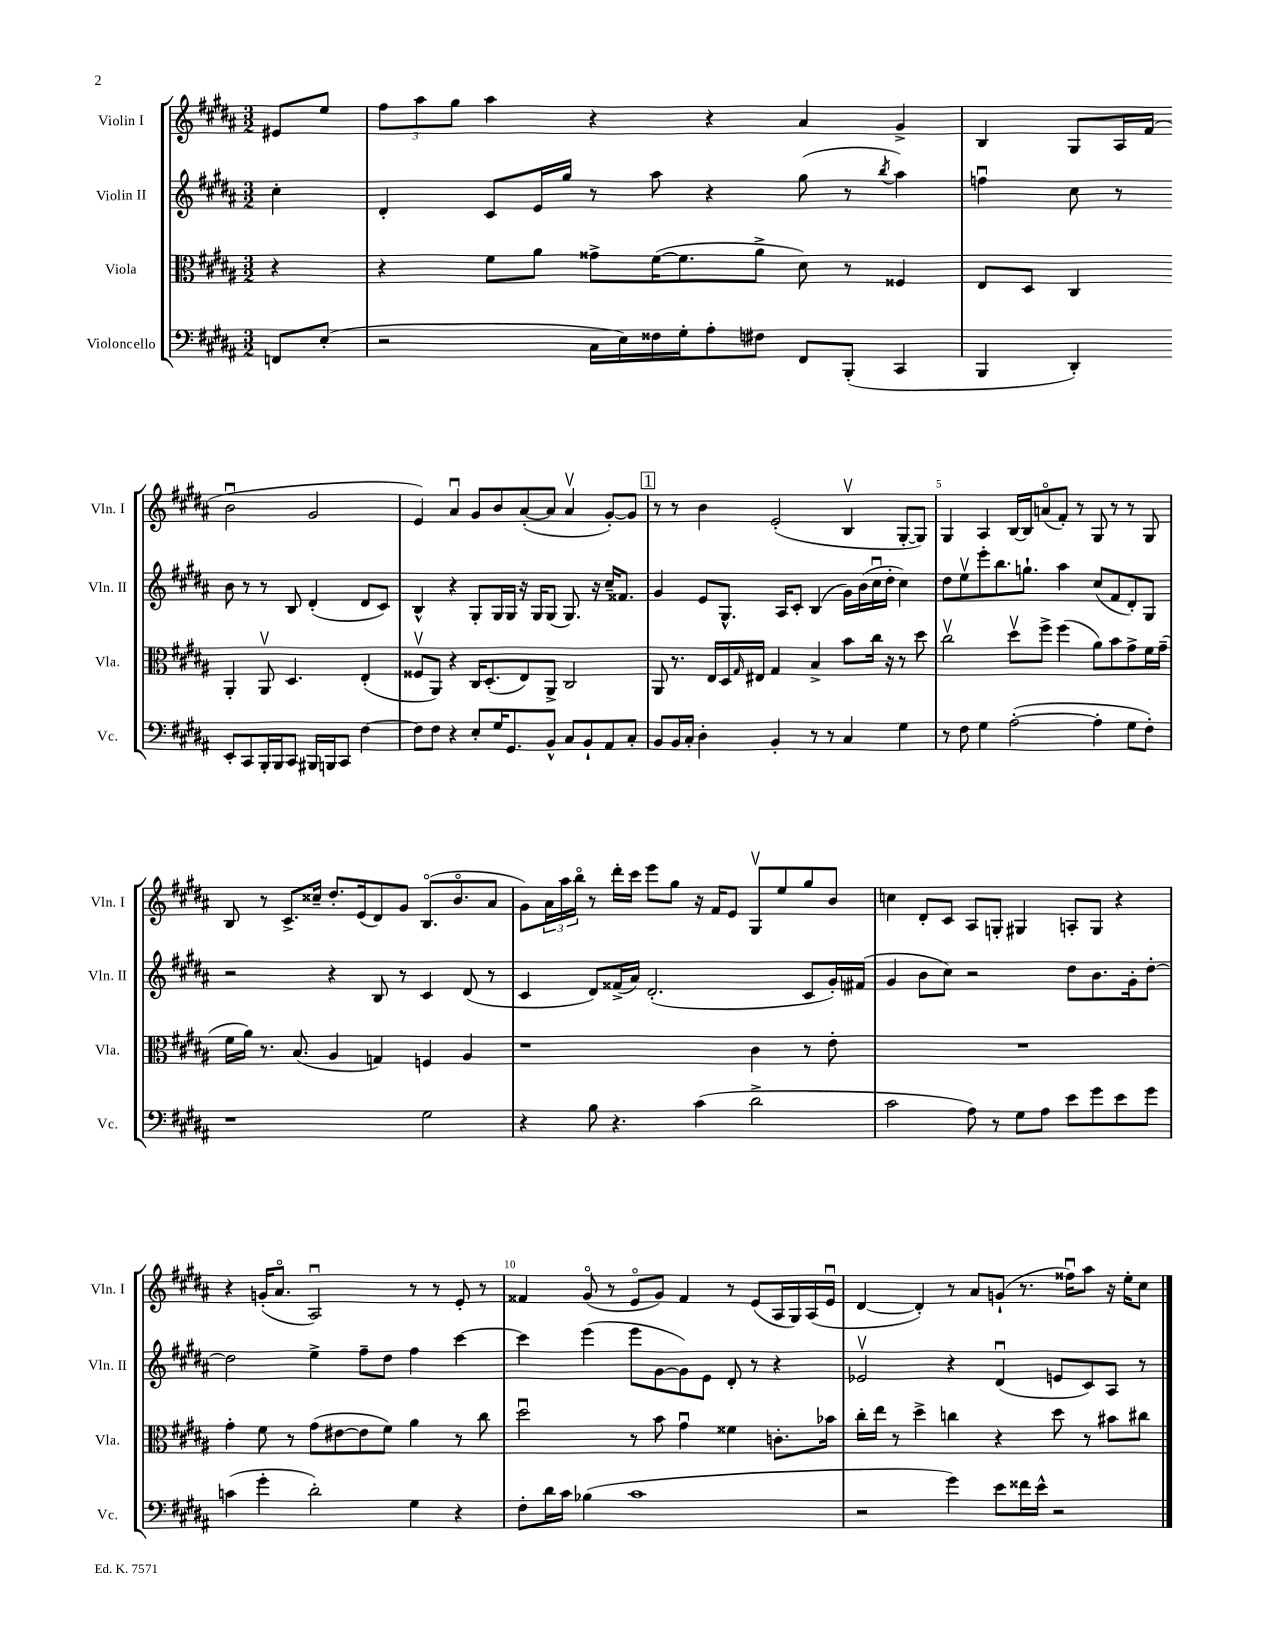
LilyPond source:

<<
\new StaffGroup <<
\new Staff = "s0" \with { instrumentName = "Violin I" shortInstrumentName = "Vln. I" } {
    \clef treble \key b \major \numericTimeSignature \time 3/2 \partial 4
    eis'8 e''8 |
    \tuplet 3/2 { fis''8 ais''8 gis''8 } ais''4 r4 r4 ais'4 gis'4-> |
    b4 gis8 ais16 fis'16( b'2\downbow gis'2 |
    e'4) ais'4\downbow gis'8 b'8 ais'8~-.( ais'8 ais'4\upbow gis'8~-.) gis'8 |
    \mark \markup { \box "1" } r8 r8 b'4 e'2-.( b4\upbow gis8~-. gis8) |
    gis4 ais4 b16~ b16 a'8\flageolet( fis'8-.) r8 gis8 r8 r8 gis8 |
    b8 r8 cis'8.-> cisis''16-- dis''8.-. e'16( dis'8) gis'8 b8.\flageolet( b'8.\flageolet ais'8 |
    gis'8) \tuplet 3/2 { ais'16 ais''16 b''16\flageolet } r8 dis'''16-. cis'''16 e'''8 gis''8 r16 fis'16 e'8 gis8\upbow e''8 gis''8 b'8 |
    c''4 dis'8-. cis'8 ais8 g8-. gis4 a8-. gis8 r4 |
    r4 g'16-.( ais'8.\flageolet ais2\downbow) r8 r8 e'8-. r8 |
    fisis'4 gis'8\flageolet( r8 e'8\flageolet gis'8) fisis'4 r8 e'8( ais16 gis16) ais16( e'16\downbow |
    dis'4~ dis'4-.) r8 ais'8 g'8-!( r8. fisis''16\downbow) ais''8 r16 e''16-. cis''8 \bar "|." |
}
\new Staff = "s1" \with { instrumentName = "Violin II" shortInstrumentName = "Vln. II" } {
    \clef treble \key b \major \numericTimeSignature \time 3/2 \partial 4
    cis''4-. |
    dis'4-. cis'8 e'16 gis''16 r8 ais''8 r4 gis''8( r8 \acciaccatura { b''8 } ais''4) |
    f''4\downbow cis''8 r8 b'8 r8 r8 b8 dis'4-.( dis'8 cis'8) |
    b4-^ r4 gis8-. gis16 gis16 r16 gis16 gis8( gis8.) r16 cis''16-- fisis'8. |
    \mark \markup { \box "1" } gis'4 e'8 gis8.-^ ais16 cis'8-. b4( gis'16) b'16( cis''16\downbow dis''16-. cis''4) |
    dis''8 e''8\upbow e'''8-. b''8. g''8.-! ais''4 cis''8( fis'8 dis'8-.) gis8 |
    r2 r4 b8 r8 cis'4 dis'8( r8 |
    cis'4 dis'8) fisis'16->( ais'16) dis'2.-.( cis'8 gis'16-.) fis'16( |
    gis'4 b'8 cis''8) r2 dis''8 b'8. gis'16-. dis''8~-. |
    dis''2 e''4-> fis''8-- dis''8 fis''4 cis'''4~ |
    cis'''4 e'''4( e'''8 gis'8~ gis'8) e'8 dis'8-. r8 r4 |
    ees'2\upbow r4 dis'4\downbow( e'8 cis'8) ais8 r8 \bar "|." |
}
\new Staff = "s2" \with { instrumentName = "Viola" shortInstrumentName = "Vla." } {
    \clef alto \key b \major \numericTimeSignature \time 3/2 \partial 4
    r4 |
    r4 fis'8 ais'8 gisis'8-> fis'16~( fis'8. ais'8-> dis'8) r8 fisis4 |
    e8 dis8 cis4 ais,4-. ais,8\upbow dis4. e4-.( |
    fisis8\upbow ais,8) r4 cis16 dis8.-.( e8) ais,8-> cis2 |
    \mark \markup { \box "1" } ais,8 r8. e16 dis16 \grace { gis16 } eis16 gis4 b4-> b'8 cis''16 r16 r8 dis''8 |
    cis''2\upbow dis''8\upbow fis''8-> fis''4( ais'8) b'8 gis'8-> fis'16 gis'16--( |
    fis'16 ais'16) r8. b8.( ais4 g4) f4 ais4 |
    r1 cis'4 r8 e'8-. |
    R1. |
    gis'4-. fis'8 r8 gis'8( eis'8~ eis'8 fis'8) ais'4 r8 cis''8 |
    dis''2\downbow r8 b'8 gis'4\downbow fisis'4 c'8.-. bes'16 |
    cis''16-. e''16 r8 dis''4-> c''4 r4 dis''8 r8 bis'8 cis''8 \bar "|." |
}
\new Staff = "s3" \with { instrumentName = "Violoncello" shortInstrumentName = "Vc." } {
    \clef bass \key b \major \numericTimeSignature \time 3/2 \partial 4
    f,8 e8-.( |
    r2 cis16 e16) fisis16 gis16-. ais8-. fis8 fis,8 b,,8-.( cis,4 |
    b,,4 dis,4-.) e,8-. cis,8 b,,16-. b,,16 cis,8 bis,,16 b,,16 cis,8 fis4~ |
    fis8 fis8 r4 e8-. gis16 gis,8. b,8-^ cis8 b,8-! ais,8 cis8-. |
    \mark \markup { \box "1" } b,8 b,16 cis16-. dis4-. b,4-. r8 r8 cis4 gis4 |
    r8 fis8 gis4 ais2~-.( ais4-. gis8 fis8-.) |
    r1 gis2 |
    r4 b8 r4. cis'4( dis'2-> |
    cis'2 ais8) r8 gis8 ais8 e'8 gis'8 e'8 gis'8 |
    c'4( gis'4-. dis'2-.) gis4 r4 |
    fis8-. dis'16 cis'16 bes4( cis'1 |
    r2 gis'4) e'8 fisis'16 e'16-^ r2 \bar "|." |
}
>>
>>
\layout { \context { \Score \override BarNumber.break-visibility = ##(#f #t #t) barNumberVisibility = #(every-nth-bar-number-visible 5) } }
